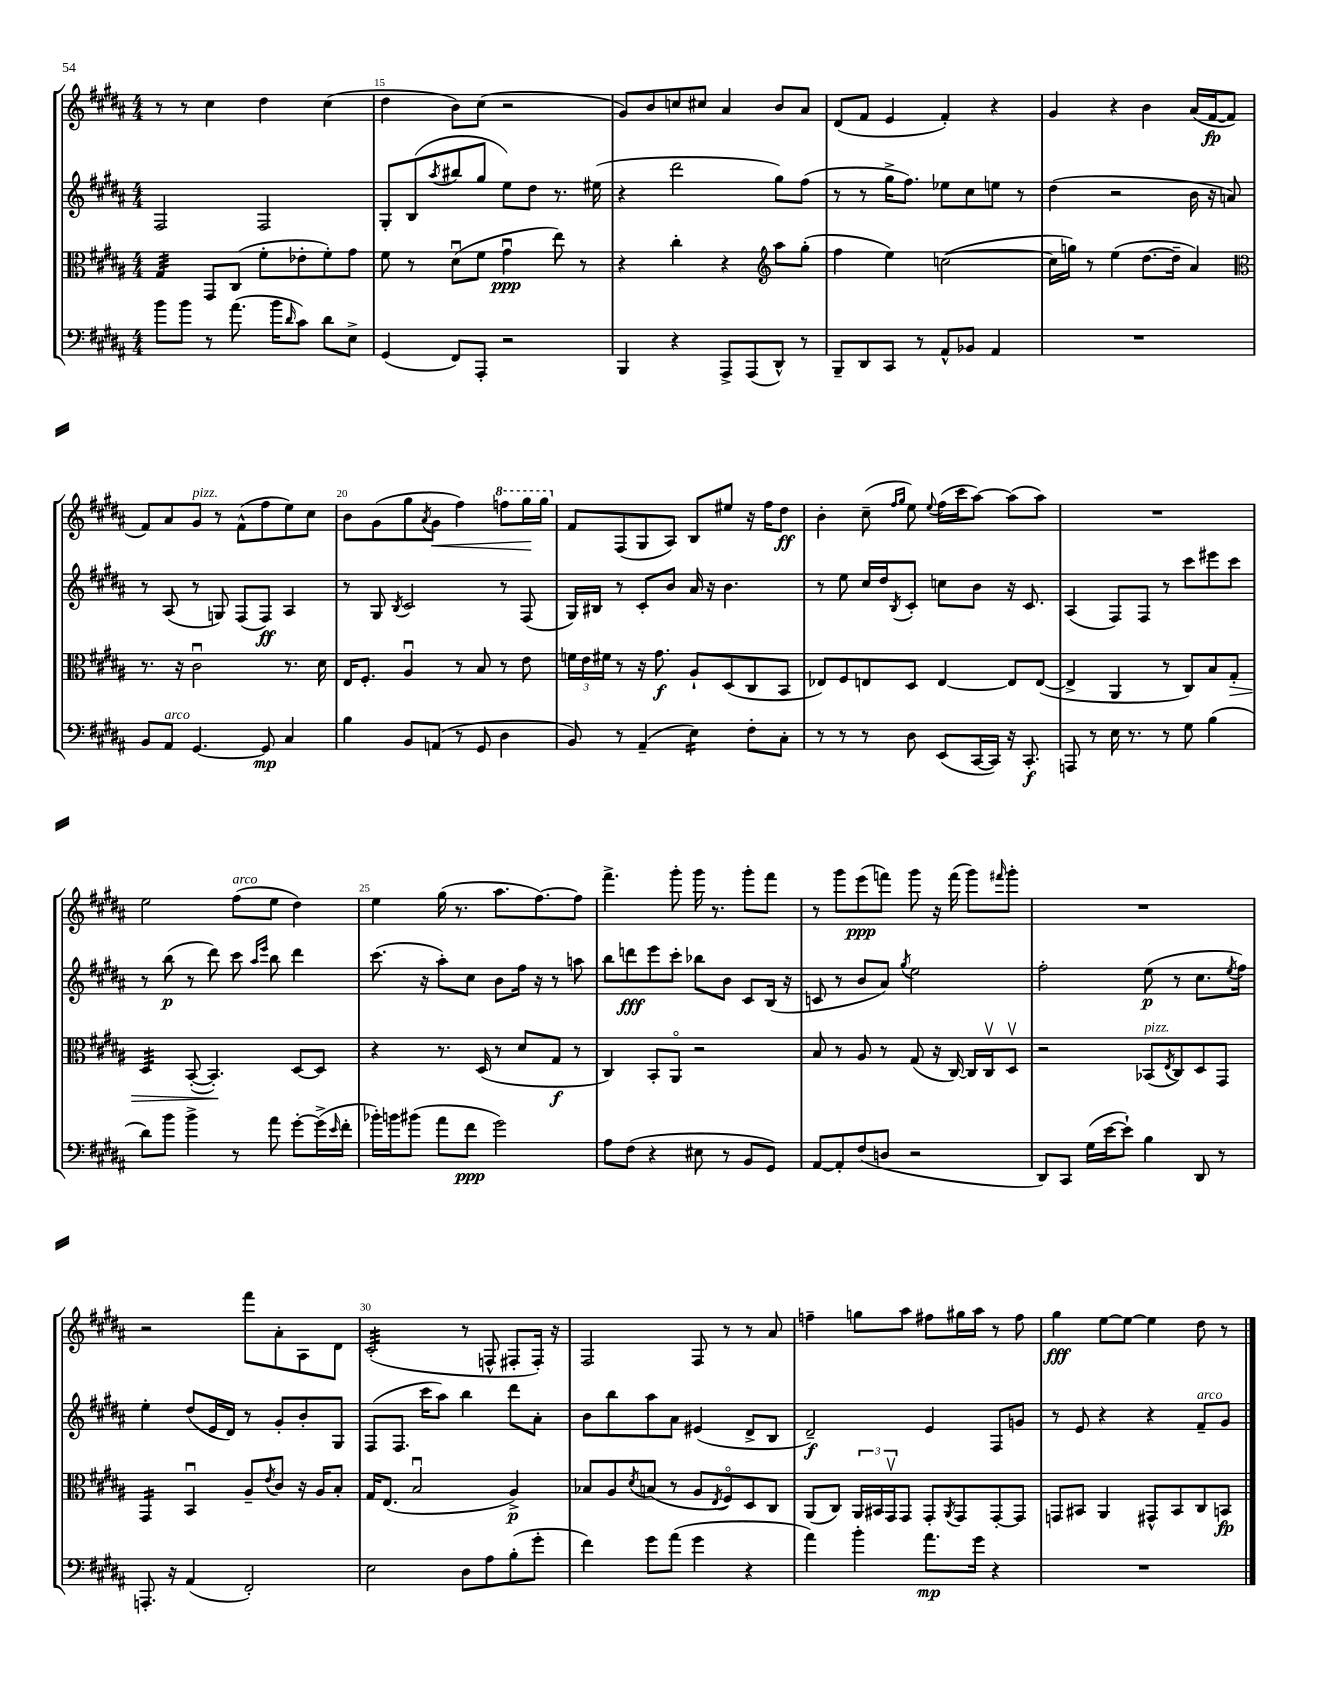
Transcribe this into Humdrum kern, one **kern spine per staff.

**kern	**kern	**kern	**kern
*staff4	*staff3	*staff2	*staff1
*clefF4	*clefC3	*clefG2	*clefG2
*k[f#c#g#d#a#]	*k[f#c#g#d#a#]	*k[f#c#g#d#a#]	*k[f#c#g#d#a#]
*M4/4	*M4/4	*M4/4	*M4/4
8b	4G#	2F#	8r
8b	.	.	8r
8r	8GG#	.	4cc#
(8.a#	(8C#	.	.
.	8f#'	2F#	4dd#
16b	.	.	.
16qqd#	.	.	.
8c#)	8e-'	.	.
8d#	8f#')	.	(4cc#
8E^	8g#	.	.
=	=	=	=
(4GG#	8f#	8G#'	4dd#
.	8r	(8B	.
.	.	8qaa#	.
8FF#)	(8d#u	8bb#	8b)
8AAA#'	8f#	8gg#	(8cc#
2r	4g#u	8ee)	2r
.	.	8dd#	.
.	8ee)	8.r	.
.	8r	.	.
.	.	(16ee#	.
=	=	=	=
4BBB	4r	4r	8g#)
.	.	.	8b
4r	4cc#'	2ddd#	8cc
.	.	.	8cc#
8AAA#^	4r	.	4a#
(8AAA#	.	.	.
*	*clefG2	*	*
8DD#^^)	8aa#	8gg#)	8b
8r	(8gg#'	(8ff#	8a#
=	=	=	=
8BBB~	4ff#	8r	(8d#
8DD#	.	8r	8f#
8CC#	4ee)	16gg#^	4e
.	.	8.ff#)	.
8r	.	.	.
8AA#^^	([2cc	8ee-	4f#')
8BB-	.	8cc#	.
4AA#	.	8ee	4r
.	.	8r	.
=	=	=	=
1r	16cc]	(4dd#	4g#
.	16gg)	.	.
.	8r	.	.
.	(4ee	2r	4r
.	[8.dd#	.	4b
.	16dd#~]	.	.
.	4a#)	16b	(16a#
.	.	16r	[16f#
.	.	8a)	8f#]
=	=	=	=
*	*clefC3	*	*
8BB	8.r	8r	8f#)
8AA#	.	(8A#	8a#
.	16r	.	.
[4.GG#	2c#u	8r	8g#
.	.	8G)	8r
.	.	(8F#	(8f#^^
8GG#]	.	8F#)	8ff#
4C#	8.r	4A#	8ee)
.	.	.	8cc#
.	16d#	.	.
=	=	=	=
4B	16E	8r	8b
.	8.F#'	.	.
.	.	8G#	(8g#
.	.	8qB	.
8BB	4A#u	2c#	8gg#
.	.	.	8qa#
(8AA	.	.	8g#
8r	8r	.	4ff#)
8GG#	8B	.	.
4D#	8r	8r	8fff
.	8e	(8F#	16ggg#
.	.	.	16ggg#
=	=	=	=
8BB)	24f	16G#)	8f#
.	24e	.	.
.	.	16B#	.
.	24f#	.	.
8r	8r	8r	(8F#
(4AA#~	16r	8c#'	8G#
.	8.g#	.	.
.	.	8b	8A#)
4E)	8A#`	16a#	8B
.	.	16r	.
.	(8D#	4.b	8ee#
8F#'	8C#	.	16r
.	.	.	16ff#
8C#'	8BB	.	8dd#
=	=	=	=
8r	8E-)	8r	4b'
8r	8F#	8ee	.
8r	8E	16cc#	(8cc#~
.	.	16dd#	.
.	.	.	16qqff#
.	.	8qB	16qqgg#
8D#	8D#	8c#'	8ee)
.	.	.	8qqee
(8EE	[4E	8cc	(16ff#
.	.	.	16ccc#
[16CC#	.	8b	[8aa#)
16CC#])	.	.	.
16r	8E]	16r	(8aa#]
8.CC#'	.	8.c#	.
.	([8E	.	8aa#)
=	=	=	=
8AAA	4E^]	(4A#	1r
8r	.	.	.
16E	4AA#	8F#)	.
8.r	.	.	.
.	.	8F#	.
8r	8r	8r	.
8G#	8C#)	8ccc#	.
(4B	8B	8eee#	.
.	8G#'	8ccc#	.
=	=	=	=
8d#)	4D#	8r	2ee
8b	.	(8bb	.
4b^	([8BB'	8r	.
.	4.BB'])	8ddd#)	.
8r	.	8ccc#	(8ff#
.	.	16qqaa#	.
.	.	16qqeee	.
8a#	.	8bb	8ee
[8g#'	[8D#	4ddd#	4dd#)
(16g#^]	8D#]	.	.
16qqe	.	.	.
16f#'	.	.	.
=	=	=	=
16b-')	4r	(8.ccc#	4ee
16b	.	.	.
(8b#	.	.	.
.	.	16r	.
8a#	8.r	8aa#')	(16gg#
.	.	.	8.r
8f#	.	8cc#	.
.	(16D#	.	.
2g#)	8r	8b	8.aa#
.	8d#	16ff#	.
.	.	16r	[8.ff#)
.	8G#	8r	.
.	8r	8aa	8ff#]
=	=	=	=
8A#	4C#)	8bb	4.fff#^
(8F#	.	8ddd	.
4r	8BB'	8eee	.
.	8AA#o	8ccc#'	8ggg#'
8E#	2r	8bb-	16ggg#
.	.	.	8.r
8r	.	8b	.
8BB	.	8c#	8ggg#'
8GG#)	.	(16B	8fff#
.	.	16r	.
=	=	=	=
[8AA#	8B	8c	8r
8AA#']	8r	8r	8ggg#
(8F#	8A#	8b	(8eee
8D	8r	8a#)	8fff)
.	.	8qgg#	.
2r	(8G#	2ee	8ggg#
.	16r	.	16r
.	[16C#)	.	(16fff
.	16C#]	.	8ggg#)
.	16C#v	.	.
.	.	.	16qqfff#
.	8D#v	.	8ggg#'
=	=	=	=
8DD#)	2r	2ff#'	1r
8CC#	.	.	.
(16G#	.	.	.
[16e	.	.	.
8e`])	.	.	.
4B	(8BB-	(8ee	.
.	8qE	.	.
.	8C#)	8r	.
8DD#	8D#	8.cc#	.
8r	8GG#	.	.
.	.	8qee	.
.	.	16ff#)	.
=	=	=	=
8.AAA'	4GG#	4ee'	2r
16r	.	.	.
(4AA#	4BBu	(8dd#	.
.	.	16e	.
.	.	16d#)	.
2FF#')	8A#~	8r	8fff#
.	8qe	.	.
.	8c#	8g#'	8a#'
.	16r	8b'	8A#
.	16A#	.	.
.	8B'	8G#	8d#
=	=	=	=
2E	16G#	(8F#	(2c#'
.	(8.E	.	.
.	.	8.F#	.
.	2Bu	.	.
.	.	16ccc#	.
.	.	8aa#)	.
8D#	.	4bb	8r
8A#	.	.	8F^^
(8B'	4A#^)	8ddd#	8F#'
8g#'	.	8a#'	16F#')
.	.	.	16r
=	=	=	=
4f#)	8B-	8b	2F#
.	8A#	8bb	.
.	8qd#	.	.
8g#	(8B	8aa#	.
(8a#	8r	8a#	.
4g#	8A#	(4e#	8F#
.	8qE	.	.
.	8F#o)	.	8r
4r	8D#	8d#^	8r
.	8C#	8B	8a#
=	=	=	=
4a#)	(8AA#	2d#~)	4ff~
.	8C#)	.	.
4b'	24AA#	.	8gg
.	24BB#	.	.
.	24GG#v	.	.
.	8GG#	.	8aa#
8.a#	8GG#'	4e	8ff#
.	8qAA#	.	.
.	8GG#	.	16gg#
16g#	.	.	16aa#
4r	[8GG#'	8F#	8r
.	8GG#]	8g	8ff#
=	=	=	=
1r	8GG	8r	4gg#
.	8BB#	8e	.
.	4AA#	4r	[8ee
.	.	.	8ee_
.	8GG#^^	4r	4ee]
.	8BB#	.	.
.	8C#	8f#~	8dd#
.	8BB	8g#	8r
==	==	==	==
*-	*-	*-	*-
